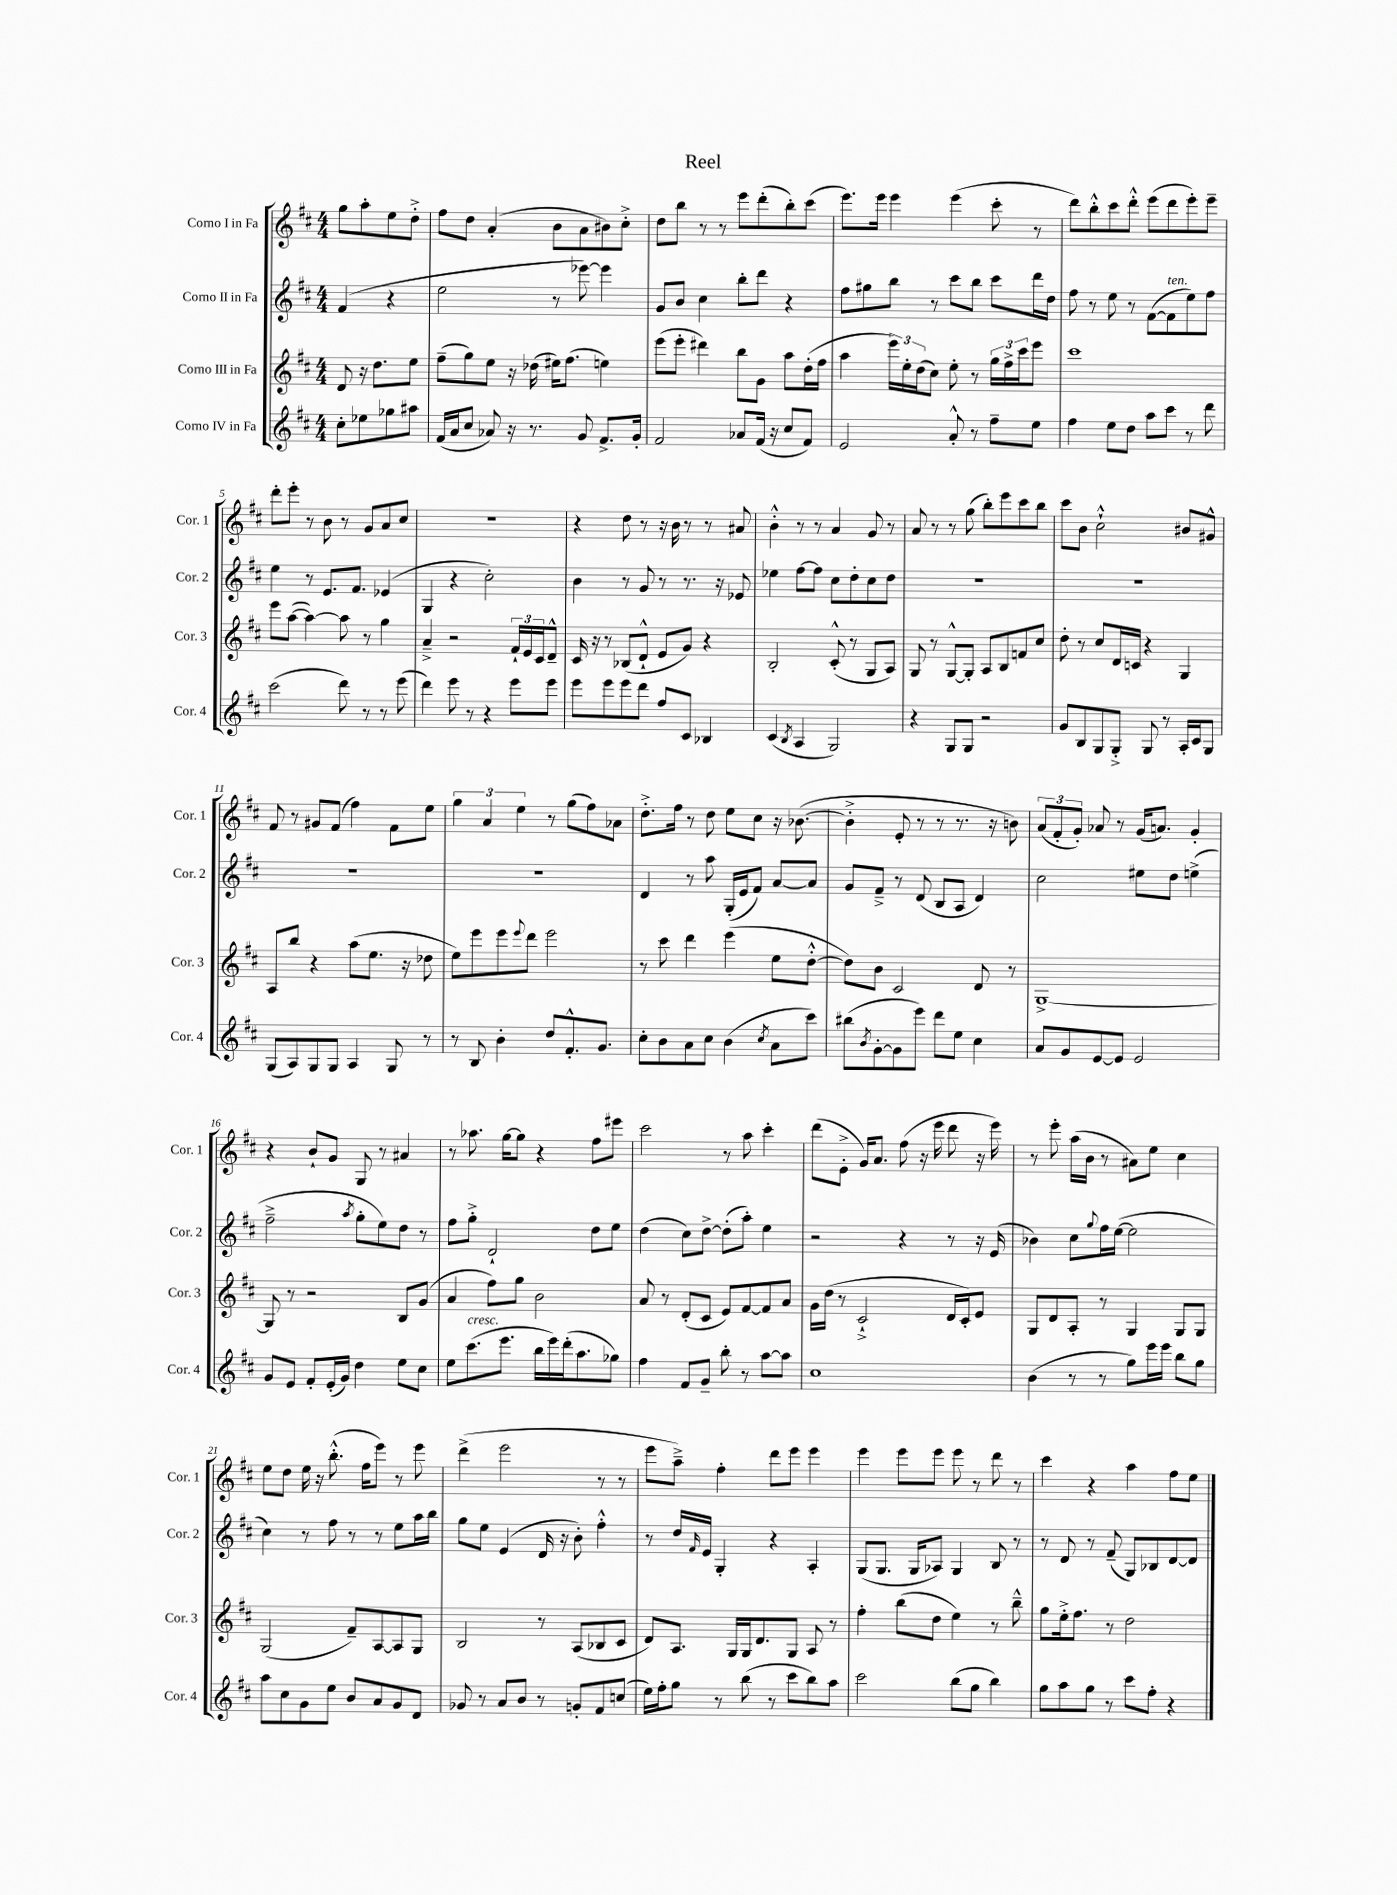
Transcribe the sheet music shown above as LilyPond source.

\header { title = "Reel" }
<<
\new StaffGroup <<
\new Staff = "s0" \with { instrumentName = "Corno I in Fa" shortInstrumentName = "Cor. 1" } {
    \clef treble \key d \major \numericTimeSignature \time 4/4 \partial 2
    g''8 a''8-. e''8 d''8-.-> |
    fis''8 d''8 a'4-.( b'8 a'8 bis'8) cis''8-.-> |
    d''8 b''8 r8 r8 e'''8 d'''8-.( b''8-.) cis'''8( |
    e'''8.) e'''16 e'''4 e'''4( cis'''8-. r8 |
    d'''8) b''8-.-^ cis'''8 d'''8-.-^ e'''8( d'''8 e'''8-.) e'''8-- |
    d'''8-. e'''8-. r8 b'8 r8 g'8 a'8 cis''8 |
    R1 |
    r4 d''8 r8 r16 b'16 r8 r8 ais'8 |
    b'4-.-^ r8 r8 a'4 g'8 r8 |
    a'8 r8 r8 g''8( b''8-.) e'''8 cis'''8 b''8 |
    cis'''8 b'8 cis''2-!-^ bis'8 gis'8-^ |
    fis'8 r8 gis'8 fis'8( fis''4) fis'8 e''8 |
    \tuplet 3/2 { g''4 a'4 e''4 } r8 g''8( fis''8) aes'8 |
    d''8.-.-> fis''16 r8 d''8 e''8 cis''8 r16 bes'8.~( |
    bes'4-.-> e'8-. r8 r8 r8. r16 b'8) |
    \tuplet 3/2 { a'8( fis'8-. g'8-.) } aes'8 r8 g'16( a'8.) g'4-. |
    r4 b'8-! g'8 g8 r8 ais'4 |
    r8 aes''8. g''16~ g''8 r4 fis''8 eis'''8 |
    cis'''2 r8 a''8 cis'''4-. |
    d'''8( e'8-.-> g'16) a'8. fis''8( r16 e'''16 d'''8 r16 e'''16) |
    r8 e'''8-. a''16( b'16 r8 ais'8) e''8 cis''4 |
    e''8 d''8 e''16 r16 b''8.-.-^( fis''16 e'''8) r8 e'''8 |
    d'''4->( e'''2 r8 r8 |
    e'''8 a''8--->) fis''4-. d'''8 e'''8 e'''4 |
    e'''4 e'''8 e'''8 e'''8 r8 d'''8 r8 |
    cis'''4 r4 a''4 fis''8 e''8 \bar "|." |
}
\new Staff = "s1" \with { instrumentName = "Corno II in Fa" shortInstrumentName = "Cor. 2" } {
    \clef treble \key d \major \numericTimeSignature \time 4/4 \partial 2
    fis'4( r4 |
    e''2 r8 ees'''8~) ees'''4 |
    g'8 b'8 cis''4 b''8-. d'''8 r4 |
    fis''8 gis''8 b''8 r8 cis'''8 b''8 cis'''8 d'''16 d''16 |
    fis''8 r8 e''8 r8 fis'8~( fis'8^\markup { \italic "ten." } e''8) fis''8 |
    e''4 r8 e'8. fis'8. ees'4( |
    g4 r4 cis''2-.) |
    b'4 r8 g'8 r8 r8. r16 ees'8 |
    ees''4 fis''8~ fis''8 cis''8 d''8-. cis''8 d''8 |
    r1 |
    R1 |
    R1 |
    R1 |
    d'4 r8 a''8 g16-.( e'16 fis'8) a'8~ a'8 |
    g'8 fis'8---> r8 d'8( b8 a8 d'4) |
    cis''2 eis''8 d''8 e''4->( |
    fis''2---> \acciaccatura { a''8 } g''8-. e''8) d''8 r8 |
    fis''8 g''8-.-> d'2-! d''8 e''8 |
    d''4( cis''8) d''8~-> d''8-.( a''8-.) e''4 |
    r2 r4 r8 r16 e'16( |
    bes'4) cis''8 \appoggiatura { g''8 } fis''16 e''16~( e''2 |
    cis''4) r8 fis''8 r8 r8 e''8 a''16 b''16 |
    g''8 e''8 e'4( d'16 r16 b'8-.) fis''4-.-^ |
    r8 d''16 \grace { fis'16 } e'16 g4-. r4 a4-. |
    g8( g8. g16 aes8) g4 b8 r8 |
    r8 d'8 r8 fis'8--( g8) bes8 d'8~ d'8 \bar "|." |
}
\new Staff = "s2" \with { instrumentName = "Corno III in Fa" shortInstrumentName = "Cor. 3" } {
    \clef treble \key d \major \numericTimeSignature \time 4/4 \partial 2
    d'8 r16 d''8. e''8 |
    fis''8--( g''8) e''8 r16 des''16( eis''16) fis''8.( e''4) |
    e'''8( e'''8-. dis'''4) b''8 g'8 a''8 d''16-.( fis''16 |
    a''4 \tuplet 3/2 { e'''16) e''16-. d''16( } cis''8) e''8-. r8 \tuplet 3/2 { g''16 fis''16-> cis'''16 } e'''8 |
    cis'''1 |
    e'''8 a''8~( a''4~) a''8 r8 g''4 |
    a'4---> r2 \tuplet 3/2 { fis'16-! e'16 cis'16 } d'8---^ |
    cis'16 r16 r8 bes8( d'8-!-^ e'8 g'8) r4 |
    b2-. cis'8-.-^( r8 g8 a8) |
    g8 r8 g8~-^ g8-. a8 b8 f'8 cis''8 |
    d''8-. r8 cis''8 d'16 c'16 r4 g4 |
    a8 b''8 r4 a''8( e''8. r16 des''8 |
    e''8) e'''8 e'''8 \appoggiatura { e'''8 } d'''8 e'''2 |
    r8 cis'''8 d'''4 e'''4( e''8 d''8~-.-^ |
    d''8) b'8 cis'2 d'8 r8 |
    g1~-> |
    g8 r8 r2 b8 g'8( |
    a'4 fis''8) g''8 b'2 |
    a'8 r8 d'8-.( cis'8 e'8) fis'8~ fis'8 a'8 |
    g'16 d''16( r8 cis'2-!-> d'16 cis'16-.) e'8 |
    g8 d'8 a8-. r8 g4 g8 g8 |
    g2( fis'8--) a8~ a8 g8 |
    b2 r8 a8( bes8 cis'8 |
    d'8) a8. g16 g16 d'8. g8 a8 r8 |
    fis''4-. b''8( d''8 e''4) r8 b''8---^ |
    g''8 e''16-.-> fis''8. r8 d''2 \bar "|." |
}
\new Staff = "s3" \with { instrumentName = "Corno IV in Fa" shortInstrumentName = "Cor. 4" } {
    \clef treble \key d \major \numericTimeSignature \time 4/4 \partial 2
    cis''8-. ees''8 ges''8 ais''8 |
    fis'16( a'16 cis''8 aes'8) r16 r8. g'8 fis'8.-> g'16-. |
    fis'2 aes'8 fis'16( r16 cis''8 fis'8) |
    e'2 a'8-.-^ r8 fis''8-- e''8 |
    fis''4 e''8 d''8 a''8 cis'''8 r8 d'''8 |
    cis'''2( d'''8) r8 r8 e'''8( |
    d'''4) e'''8 r8 r4 e'''8 e'''8 |
    e'''8 e'''8 e'''8 d'''8 fis''8 cis'8 bes4 |
    cis'4( \acciaccatura { b8 } a4 g2) |
    r4 g8 g8 r2 |
    g'8 b8 g8 g8-.-> g8 r8 a16-. cis'16 g8 |
    g8( a8) g8 g8 a4 g8 r8 |
    r8 b8 b'4-. d''8 fis'8.-.-^ g'8. |
    cis''8-. b'8 a'8 cis''8 b'4( \acciaccatura { cis''8 } a'8 cis'''8) |
    bis''8( \acciaccatura { b'8 } g'8~-. g'8 e'''8) d'''8 e''8 cis''4 |
    a'8 g'8 e'8~ e'8 e'2 |
    g'8 e'8 fis'8-. e'16-.( g'16) d''4 e''8 cis''8 |
    e''8 cis'''8.^\markup { \italic "cresc." }( e'''8. b''16 e'''16) d'''16-.( a''8. ges''8) |
    fis''4 fis'8 g'8-- b''8-. r8 a''8~ a''8 |
    cis''1 |
    b'4( r8 r8 g''8) e'''16 e'''16 b''8 g''8 |
    a''8 cis''8 g'8 e''8 b'8 a'8 g'8 d'8 |
    ges'8 r8 a'8 b'8 r8 g'8-. fis'8 c''8( |
    e''16) fis''16-. g''8 r8 b''8( r8 cis'''8 b''8) a''8 |
    cis'''2 b''8( g''8 b''4) |
    g''8 a''8 g''8 r8 cis'''8 fis''8-. r4 \bar "|." |
}
>>
>>
